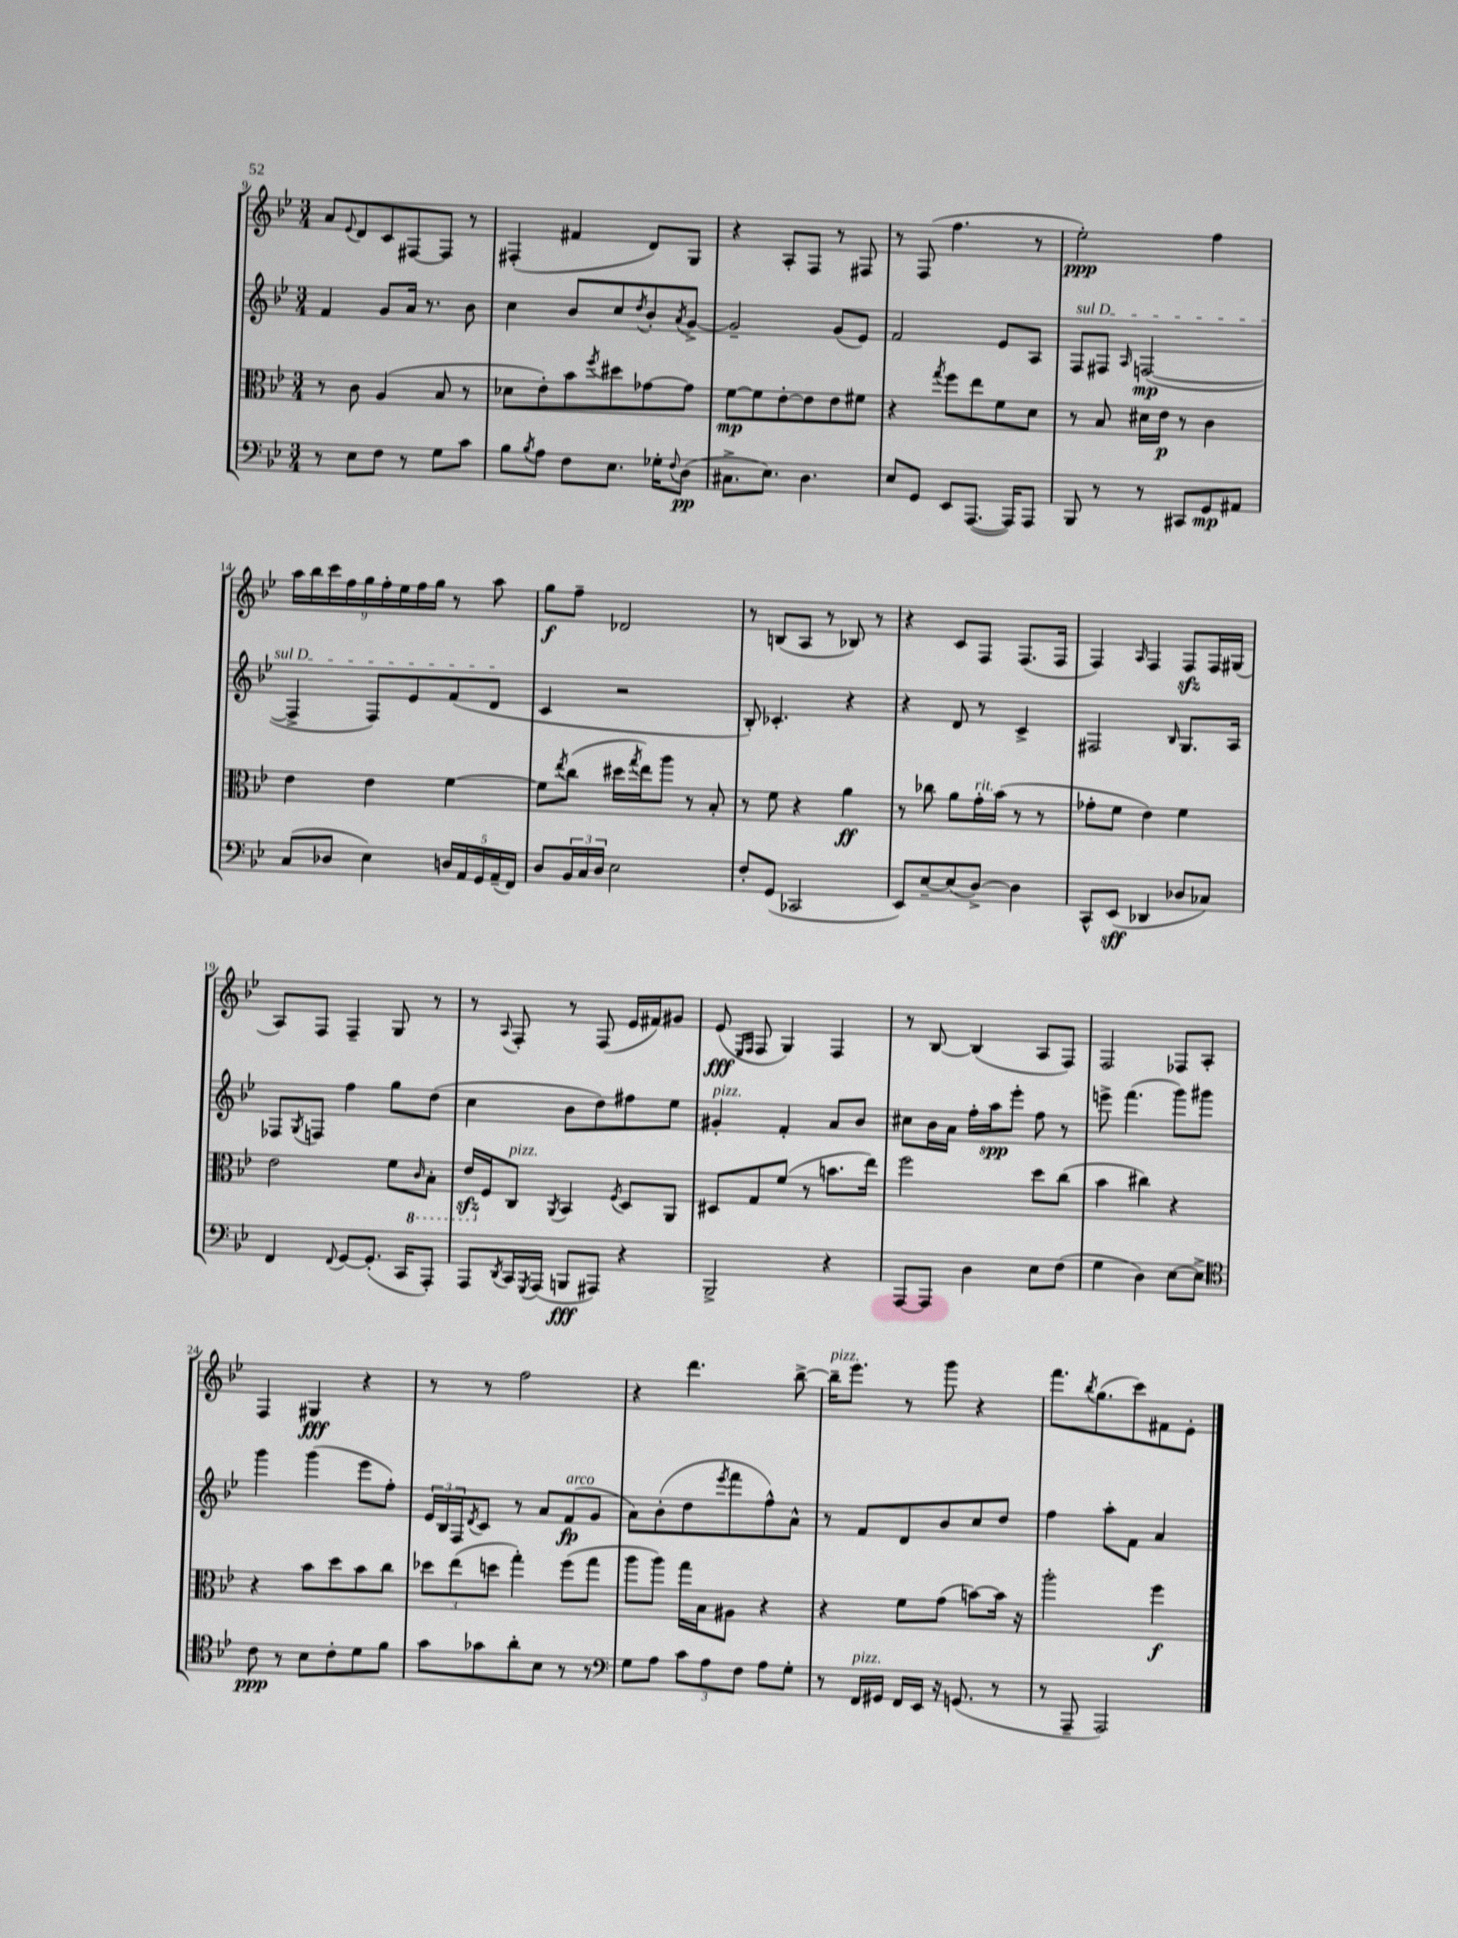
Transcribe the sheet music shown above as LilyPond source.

<<
\new StaffGroup <<
\new Staff = "s0" {
    \clef treble \key bes \major \numericTimeSignature \time 3/4
    a'8 \appoggiatura { ees'8 } d'8 c'8 fis8~ fis8 r8 |
    fis4-.( fis'4 d'8) g8 |
    r4 a8-. f8 r8 fis8 |
    r8 f8( f''4. r8 |
    ees''2-.\ppp) f''4 |
    \tuplet 9/8 { a''16 bes''16 c'''16 f''16 g''16 f''16-. ees''16 f''16 g''16 } r8 a''8 |
    g''8\f f''8-- des'2 |
    r8 b8( a8 r8 bes8) r8 |
    r4 c'8 f8 f8.( f16 |
    f4) \grace { a16 } f4 f8\sfz f16 gis16( |
    a8) f8 f4-- g8 r8 |
    r8 \appoggiatura { a8 } f8-. r8 f8( ees'16 fis'16) gis'8 |
    ees'8\fff( \grace { ees16 f16 } f8 g4) f4 |
    r8 bes8~ bes4( a8 f8) |
    f2 fes8 a8-. |
    f4 gis4\fff r4 |
    r8 r8 f''2 |
    r4 d'''4. bes''8~-> |
    bes''16--^\markup { \italic "pizz." } ees'''8. r8 g'''8 r4 |
    f'''8. \acciaccatura { bes''8 } g''8.( c'''8) fis'8 ees'8-. \bar "|." |
}
\new Staff = "s1" {
    \clef treble \key bes \major \numericTimeSignature \time 3/4
    f'4 g'8 a'16 r8. bes'8 |
    c''4 bes'8 c''8 \acciaccatura { d''8 } bes'8-. \acciaccatura { a'8 } g'8~-> |
    g'2-- g'8( ees'8) |
    f'2 ees'8 a8 |
    \once \override TextSpanner.bound-details.left.text = \markup { \italic "sul D" } f8\startTextSpan fis8 \grace { a16 } f2~\mp( |
    f4-> f8) ees'8 f'8( d'8\stopTextSpan |
    c'4 r2 |
    bes8-.) ces'4.-. r4 |
    r4 d'8 r8 c'4-> |
    fis2 \grace { bes16 } g8. a16 |
    fes8 \acciaccatura { g8 } f8 f''4 g''8 d''8( |
    c''4 bes'8 d''8) fis''8 ees''8 |
    gis'4-.^\markup { \italic "pizz." } f'4-. a'8 bes'8 |
    cis''8 bes'16 a'16 f''16-. a''16\spp ees'''8-. f''8 r8 |
    e'''8-> f'''4.( g'''8) gis'''8 |
    g'''4 g'''4( ees'''8 f''8-.) |
    \tuplet 3/2 { ees'16 bes16 f16 } \acciaccatura { d'8 } c'8 r8 a'8 f'8\fp^\markup { \italic "arco" }( g'8 |
    a'8) bes'8-.( d''8 \acciaccatura { ees'''8 } f'''8 f''8-^) a'8-^ |
    r8 f'8 d'8 bes'8 c''8 d''8 |
    f''4 a''8-. f'8 a'4 \bar "|." |
}
\new Staff = "s2" {
    \clef alto \key bes \major \numericTimeSignature \time 3/4
    r8 c'8 a4( bes8 r8 |
    des'8 ees'8-.) bes'8 \acciaccatura { f''8 } dis''8 ges'8~ ges'8 |
    f'8~\mp f'8 ees'8~-. ees'8 ees'8 fis'8 |
    r4 \acciaccatura { g''8 } f''8 ees''8 f'8 d'8 |
    r8 bes8 dis'16 ees'16\p r8 c'4 |
    ees'4 ees'4 f'4~ |
    f'8 \acciaccatura { ees''8 } c''8( dis''16 \acciaccatura { g''8 } ees''16) a''8 r8 bes8-. |
    r8 f'8 r4 a'4\ff |
    r8 ces''8 a'8 g'16-.^\markup { \italic "rit." } bes'16( r8 r8 |
    ges'8-. f'8 ees'4) f'4 |
    ees'2 f'8 \ottava #-1 \grace { c16 } bes,8-. |
    ees16\sfz \ottava #0 f16 c8^\markup { \italic "pizz." } \acciaccatura { a,8 } bes,4 \acciaccatura { f8 } d8 a,8 |
    dis8 g8 f'8( r8 b'8. ees''16) |
    f''2 d''8 c''8( |
    bes'4 cis''4) r4 |
    r4 bes'8 d''8 bes'8 c''8 |
    \tuplet 3/2 { des''8 ees''8( d''8 } g''4-.) f''8( g''8 |
    a''8 a''8) g''16 bes16 ais8 r4 |
    r4 f'8 g'8( b'8~) b'16 r16 |
    a''2-. f''4\f \bar "|." |
}
\new Staff = "s3" {
    \clef bass \key bes \major \numericTimeSignature \time 3/4
    r8 ees8 f8 r8 g8 c'8 |
    bes8 \acciaccatura { bes8 } a8 f8 ees8. ges16-. \appoggiatura { f8 } d8\pp( |
    cis8.-> ees8.) d4. |
    ees8 g,8 ees,8 a,,8.~( a,,16) a,,8 |
    bes,,8 r8 r8 cis,8 g,8\mp ais,8 |
    c8( des8 ees4) \tuplet 5/4 { d16 a,16 g,16 a,16--( f,16) } |
    d8 \tuplet 3/2 { bes,16 c16 d16 } ees2 |
    f8-. g,8( ces,2 |
    ees,8) ees8~-- ees8( d8~->) d4 |
    c,8-^ ees,8\sff( des,4 des8 ces8) |
    f,4 \appoggiatura { f,8 } g,8~ g,8.-.( c,16 a,,8-.) |
    a,,8 \acciaccatura { d,8 } c,16 \acciaccatura { g,,8 } a,,16( b,,8\fff ais,,8) r4 |
    bes,,2-> r4 |
    a,,8~ a,,8 d4 ees8 f8( |
    g4 d4) ees8~ ees8-> |
    \clef tenor c'8\ppp r8 bes8 c'8-. d'8 f'8 |
    g'8 ges'8 a'8-. bes8 r8 r8 |
    \clef bass g8 a8 \tuplet 3/2 { c'8 a8 f8 } a8 g8-. |
    r8 f,16^\markup { \italic "pizz." } gis,16 f,16 ees,16 r16 g,8.( r8 |
    r8 a,,8-- a,,2) \bar "|." |
}
>>
>>
\layout { \context { \Score currentBarNumber = #9 } }
